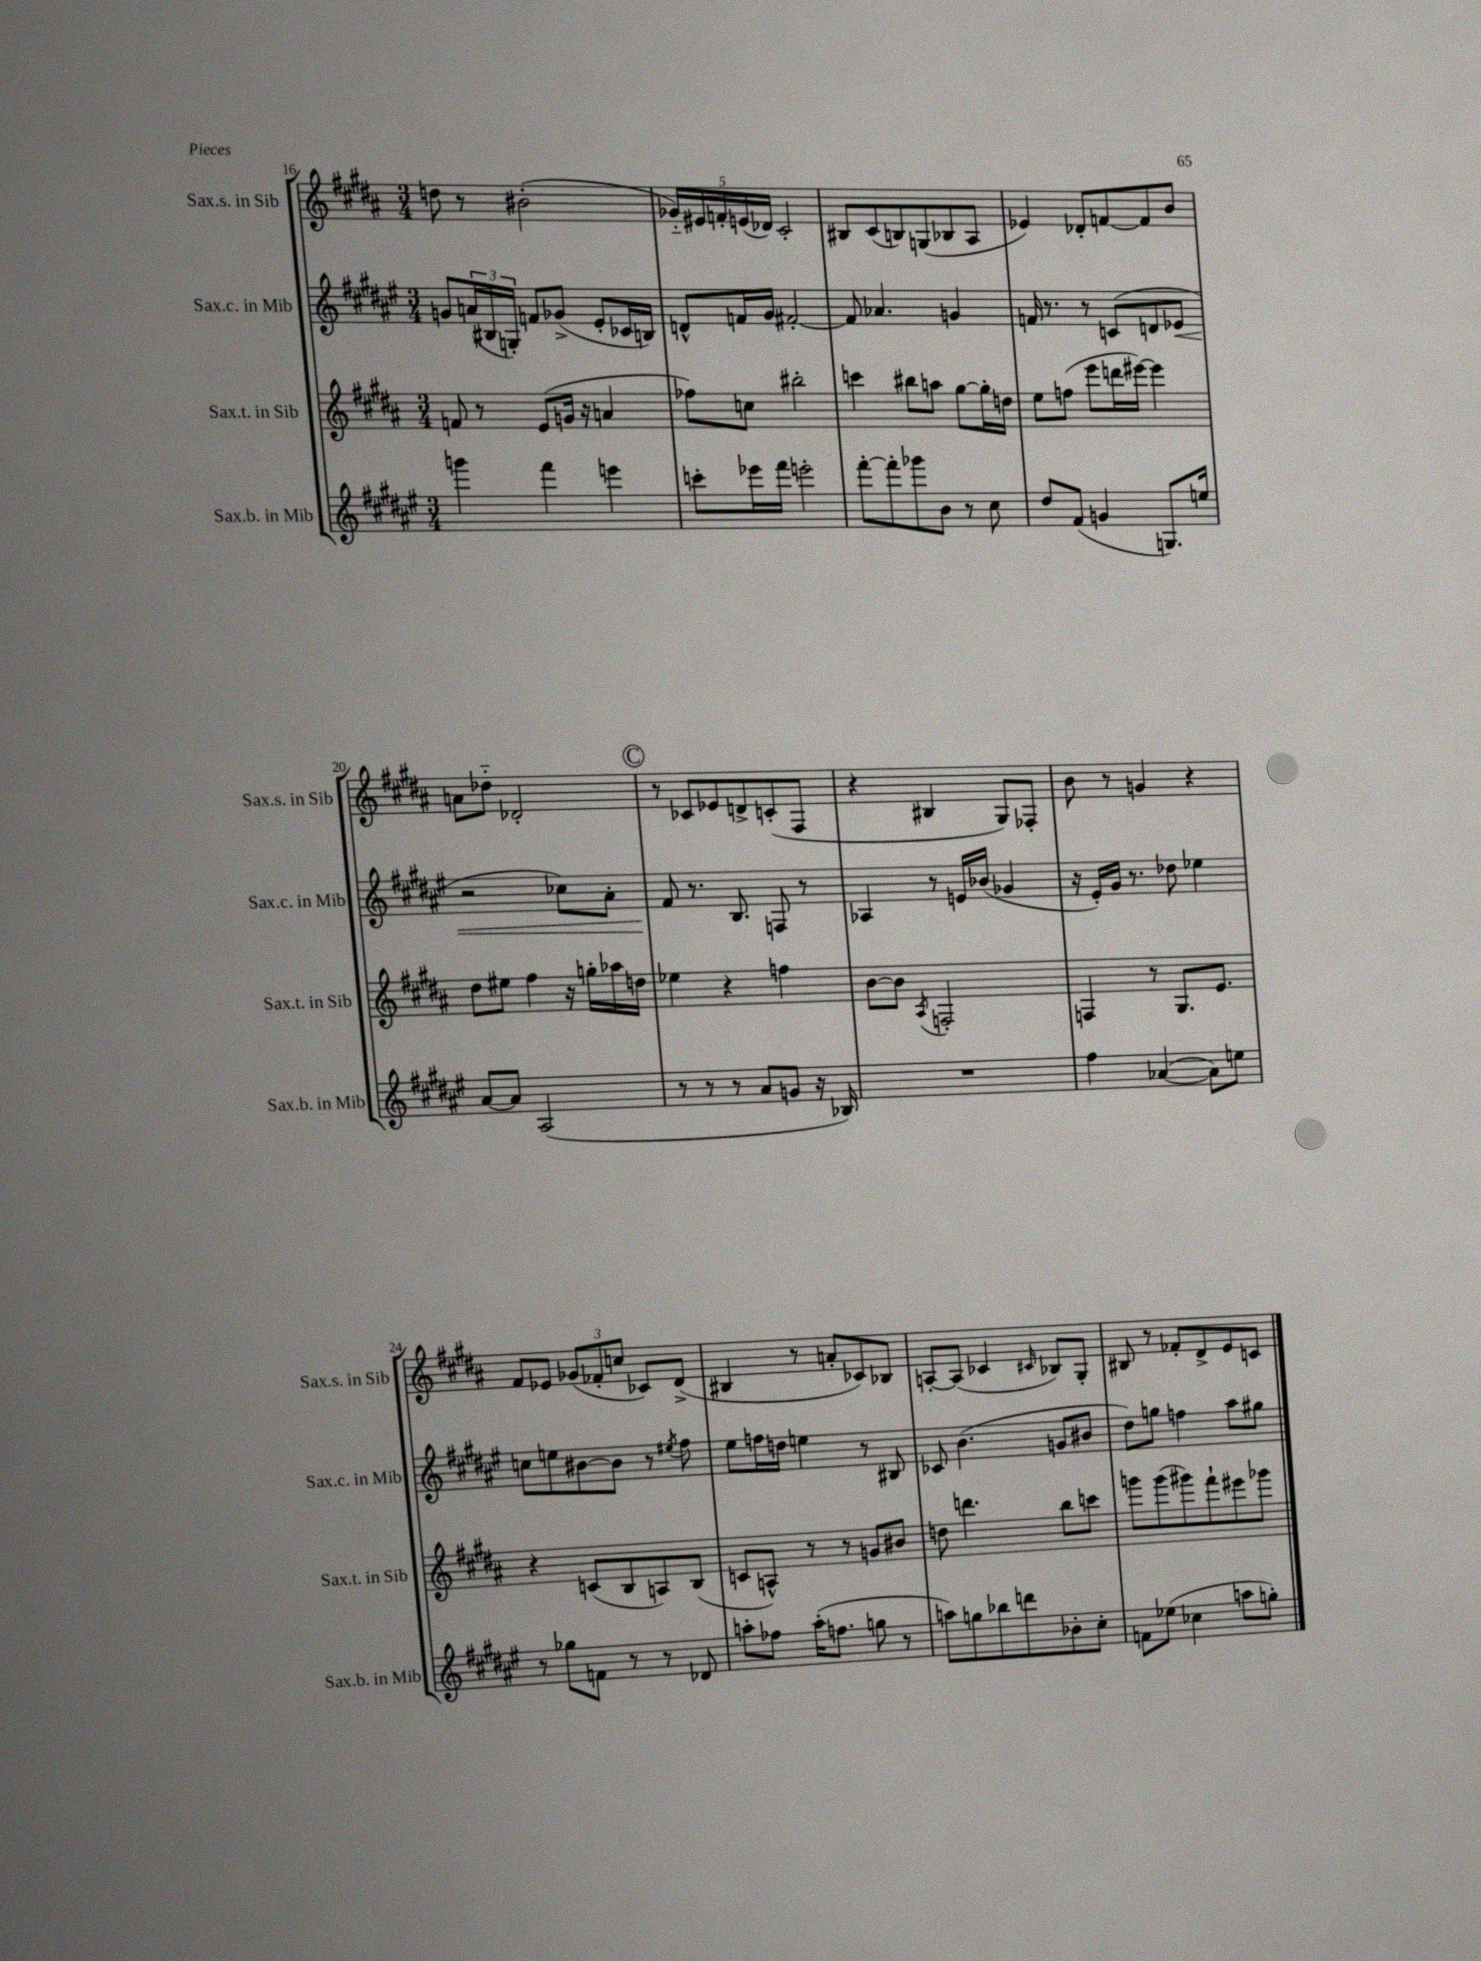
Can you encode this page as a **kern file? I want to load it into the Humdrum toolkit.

**kern	**kern	**kern	**kern
*staff4	*staff3	*staff2	*staff1
*clefG2	*clefG2	*clefG2	*clefG2
*k[f#c#g#d#a#e#]	*k[f#c#g#d#a#]	*k[f#c#g#d#a#e#]	*k[f#c#g#d#a#]
*M3/4	*M3/4	*M3/4	*M3/4
4ggg	8f	8g	8dd
.	8r	(24a	8r
.	.	24B#	.
.	.	24G')	.
4fff#	(8e	8f	(2b#'
.	16g	(8g-^	.
.	16r	.	.
4eee	4a	8e#'	.
.	.	16c-	.
.	.	16B)	.
=	=	=	=
8ccc'	8ff-)	8d^^	20g-'~)
.	.	.	20e#
.	.	.	20f'
16eee-	8cc	16f	.
.	.	.	(20e
16fff#	.	16g#	.
.	.	.	20d-)
2eee'	2bb#'	[2f#'	2c#'
=	=	=	=
[8fff#'	4ccc	8f#]	8B#
8fff#']	.	4.a-	(8c#
8ggg-	8bb#	.	8B)
8b	8aa	.	(8G
8r	[8gg#	4g	8B-
8cc#	16gg#']	.	8A#
.	16dd	.	.
=	=	=	=
8dd#	8ee	16f	4e-)
.	.	8.r	.
(8f#	(8ff	.	.
4g	8eee	8r	8d-'
.	16ddd	(8c	[8f
.	[16eee#)	.	.
8.G)	4eee#]	8d	8f]
.	.	8e-	8b
16ee	.	.	.
=	=	=	=
[8a#	8dd#	2r	8a
8a#]	8ee#	.	8dd-'~
(2A#	4ff#	.	2d-'
.	16r	8cc-)	.
.	16gg'	.	.
.	16aa-	8a#'	.
.	16dd	.	.
=	=	=	=
8r	4ee-	8f#	8r
8r	.	8.r	8c-
8r	4r	.	8e-
.	.	8.B	.
8a#	.	.	8d^
8g	4ff	8F	(8c'
16r	.	8r	8F#
16B-)	.	.	.
=	=	=	=
2.r	[8b	4A-	4r
.	8b]	.	.
.	8qA#	.	.
.	2F'	8r	4B#
.	.	16e	.
.	.	(16b-	.
.	.	4g-	8G#)
.	.	.	8F-'
=	=	=	=
4ff#	4F	16r	8b
.	.	16e#')	.
.	.	16g#	8r
.	.	8.r	.
([4a-	8r	.	4g
.	8.G#	8dd-	.
8a-])	.	4ee-	4r
.	8.e	.	.
8ee	.	.	.
=	=	=	=
8r	4r	8cc	8f#
8gg-	.	8ee	8e-
8f	(8c	[8b#	(12g-
.	.	.	12f-'
8r	8B	8b#]	.
.	.	.	12cc
8r	8A)	8r	8c-)
.	.	8qee#	.
8d-	(8B	8ff#	(8d#^
=	=	=	=
8aa'	8c	8ee#	4B#
8ff-	8A^^)	16ff	.
.	.	16dd	.
(16aa'	8r	4ee	8r
8.ff	.	.	.
.	8r	.	8a'
8gg	8g	8r	8c-)
8r	8b#	8B#	8B-
=	=	=	=
8aa)	8dd	8c-	[8A'
8gg	4.ddd	(4.b	(8A]
8bb-	.	.	4c-
8ddd	.	.	.
.	.	.	16qqc#
8b-'	8bb	8g	8B-)
8cc#'	8ccc	8b#	8G#'
=	=	=	=
8f	8ggg	8dd#)	8B#
(8ee-	(8ggg	8gg	8r
4cc-	8ggg#)	4ff	8f-'
.	8fff#`	.	8d#^
8aa	8eee#	8aa#	8e
8gg')	8ggg-	8gg#	8c
==	==	==	==
*-	*-	*-	*-
